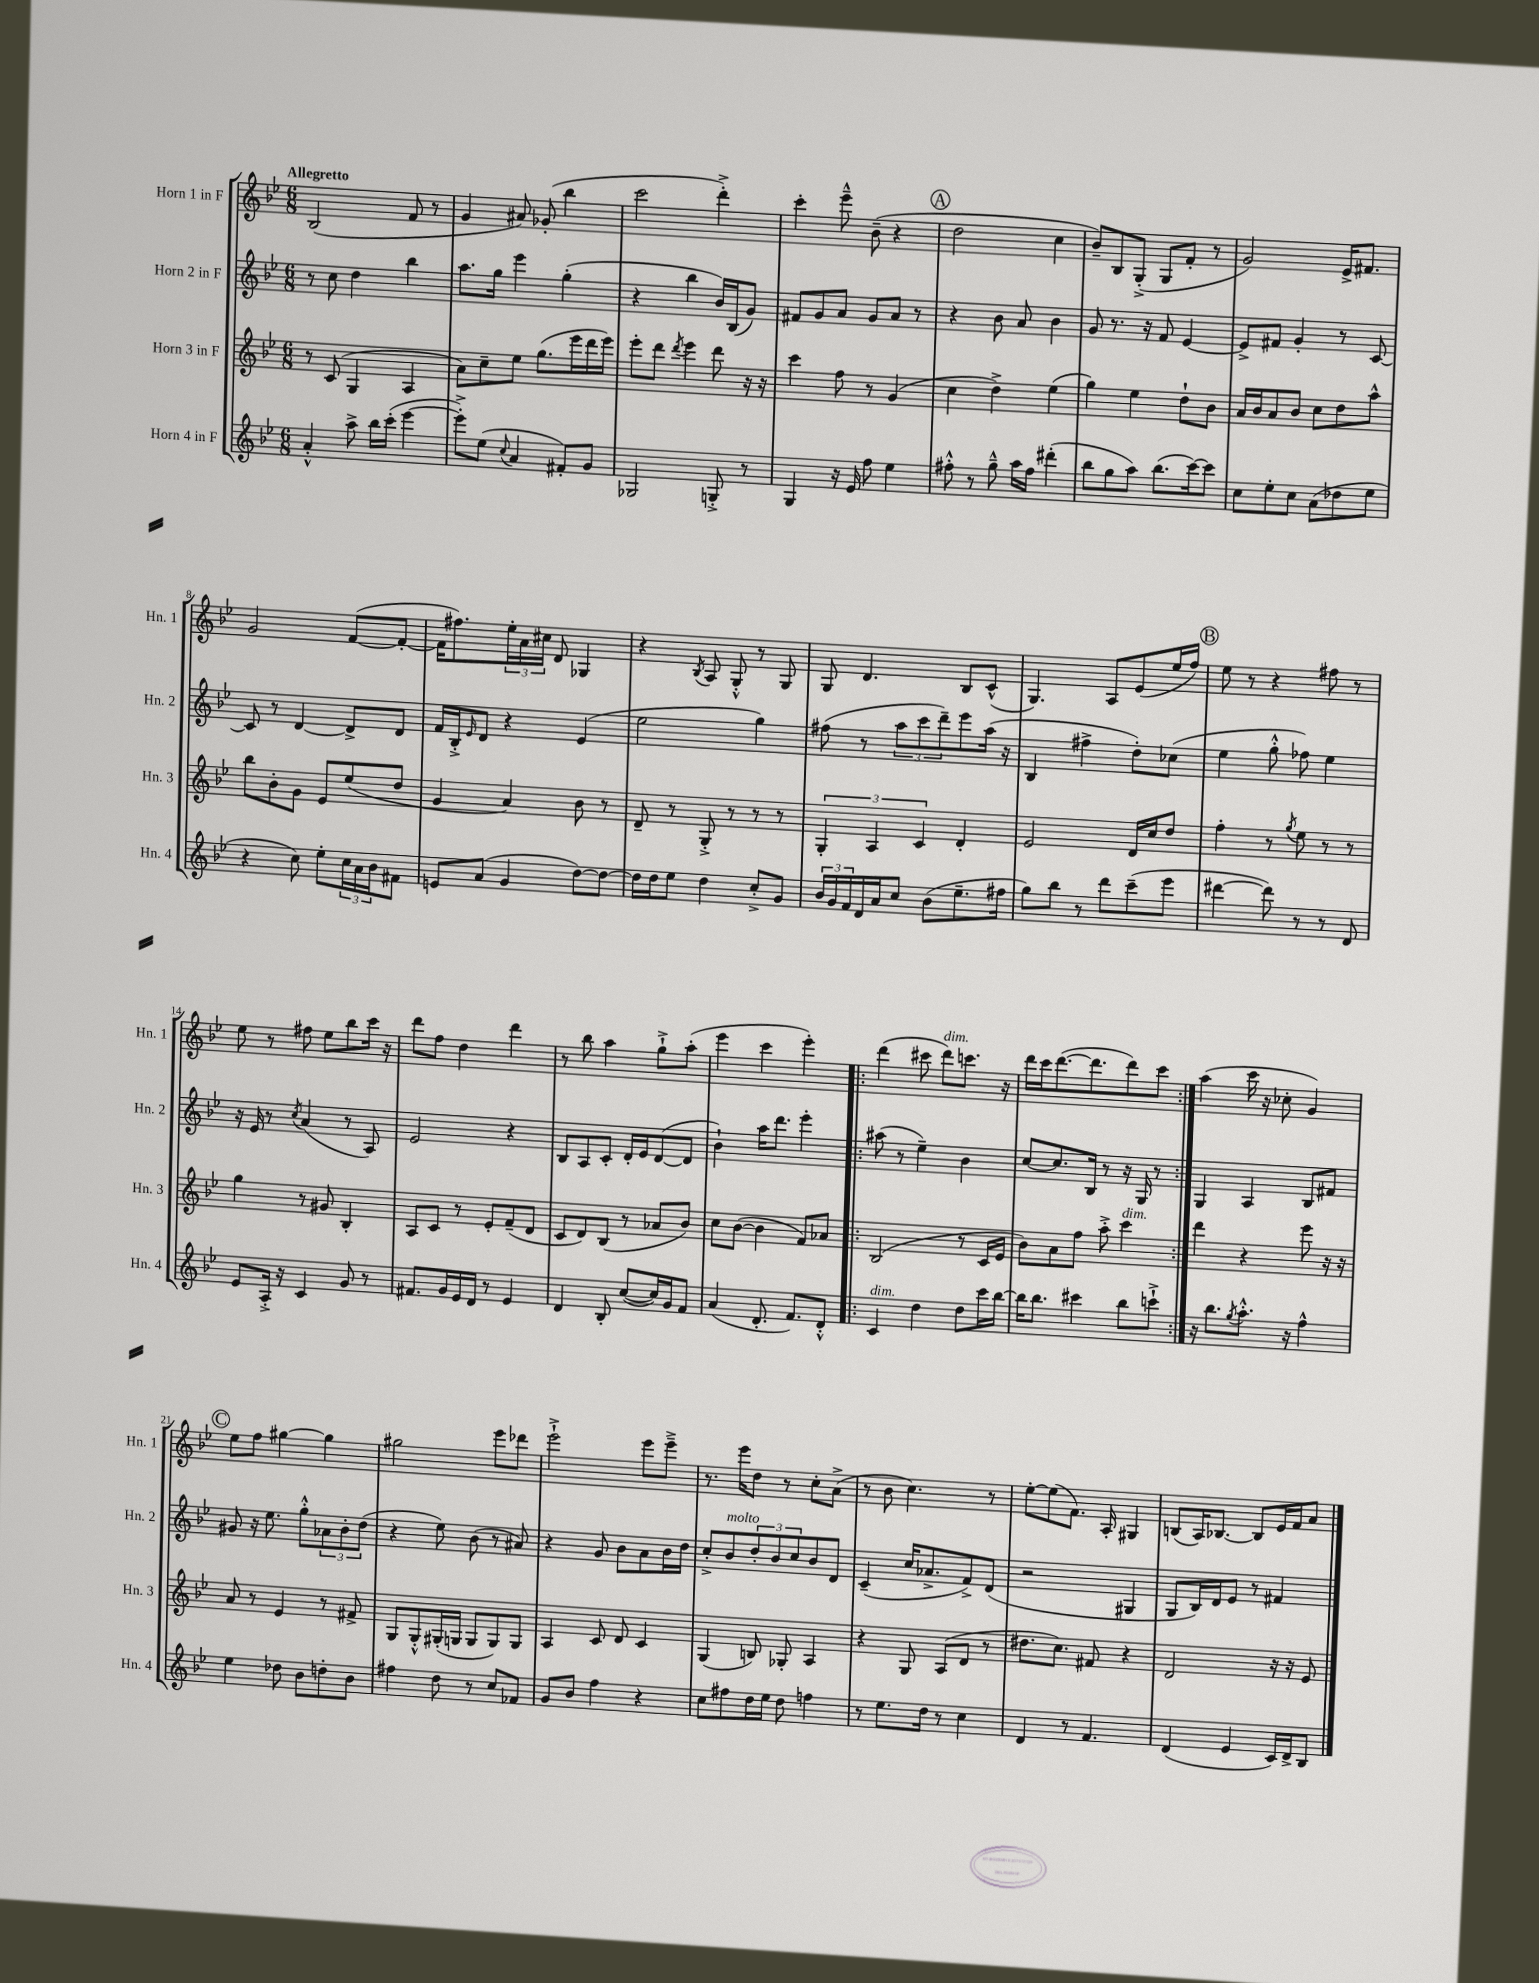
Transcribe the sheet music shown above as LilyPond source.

<<
\new StaffGroup <<
\new Staff = "s0" \with { instrumentName = "Horn 1 in F" shortInstrumentName = "Hn. 1" } {
    \clef treble \key bes \major \numericTimeSignature \time 6/8 \tempo "Allegretto"
    bes2( f'8 r8 |
    g'4 ais'8) ges'8-.( bes''4 |
    c'''2 d'''4-.->) |
    c'''4-. ees'''8---^ bes'8--( r4 |
    \mark \markup { \circle "A" } d''2 c''4 |
    bes'8--) bes8 g8-.->( g8 f'8-. r8 |
    g'2) ees'16-> fis'8. |
    g'2 f'8~( f'8~-. |
    f'16 fis''8.) \tuplet 3/2 { ees''16-. a'16 cis''16 } d'8 ges4 |
    r4 \acciaccatura { bes8 } a8 g8-.-^ r8 g8 |
    g8 d'4. bes8 c'8-^( |
    g4.) a8 ees'8( ees''16 f''16) |
    \mark \markup { \circle "B" } ees''8 r8 r4 fis''8 r8 |
    ees''8 r8 fis''8 ees''8 bes''8 c'''16 r16 |
    d'''8 f''8 d''4 d'''4 |
    r8 bes''8 a''4 g''8-!-> a''8-.( |
    ees'''4 c'''4 ees'''4-.) |
    \repeat volta 2 { d'''4( cis'''8 d'''8^\markup { \italic "dim." }) c'''8. r16 |
    d'''16 c'''16 d'''8.~( d'''8. d'''8) c'''8 | }
    a''4( c'''16 r16 ces''8-. g'4) |
    \mark \markup { \circle "C" } ees''8 f''8 gis''4~ gis''4 |
    gis''2 ees'''8 des'''8 |
    ees'''2-!-> ees'''8 ees'''8---> |
    r8. ees'''16 d''8 r8 c''8-. a'8->( |
    r8 bes'8 c''4.) r8 |
    ees''8~-. ees''8( f'8.) a16-. gis4 |
    b8( a16) bes8.~ bes8 ees'16 f'16 a'8 \bar "|." |
}
\new Staff = "s1" \with { instrumentName = "Horn 2 in F" shortInstrumentName = "Hn. 2" } {
    \clef treble \key bes \major \numericTimeSignature \time 6/8
    r8 c''8 d''4 bes''4 |
    a''8. g''16 ees'''4 g''4-.( |
    r4 bes''4 bes'16) bes16( g'8) |
    fis'8 g'8 a'8 g'8 a'8 r8 |
    \mark \markup { \circle "A" } r4 bes'8 a'8 bes'4 |
    g'8 r8. r16 f'8 ees'4~ |
    ees'8-> fis'8 g'4-. r8 c'8~ |
    c'8 r8 d'4~ d'8-> d'8 |
    f'16 bes16-.-> \grace { ees'16 } d'8 r4 ees'4( |
    ees''2 g''4) |
    fis''8( r8 \tuplet 3/2 { a''8 c'''8 d'''8--) } ees'''8 a''16( r16 |
    bes4 fis''4-> d''8-.) ces''8( |
    \mark \markup { \circle "B" } ees''4 g''8-.-^ fes''8) ees''4 |
    r16 ees'16 r8 \acciaccatura { c''8 } a'4( r8 a8) |
    ees'2 r4 |
    bes8 a8 c'8-. d'16-. ees'16 d'8~( d'8 |
    bes'4-!) a''16 d'''8. ees'''4-. |
    \repeat volta 2 { ais''8( r8 ees''4--) bes'4 |
    c''8~ c''8. bes16 r8 r16 g16 r8 | }
    g4 a4 bes8 fis'8 |
    \mark \markup { \circle "C" } gis'8 r16 ees''8. g''8-.-^ \tuplet 3/2 { aes'8 bes'8-. d''8( } |
    r4 ees''8) bes'8( r8 ais'8) |
    r4 g'8 bes'8 a'8 bes'16 d''16 |
    c''8-.-> bes'8^\markup { \italic "molto" } \tuplet 3/2 { d''8-. bes'8 c''8 } bes'8 d'8 |
    c'4--( c''16 aes'8.-> f'8->) d'8( |
    r2 gis4 |
    g8 bes16) d'16 ees'8 r8 fis'4 \bar "|." |
}
\new Staff = "s2" \with { instrumentName = "Horn 3 in F" shortInstrumentName = "Hn. 3" } {
    \clef treble \key bes \major \numericTimeSignature \time 6/8
    r8 c'8( g4 a4 |
    a'8) c''8-- ees''8 g''8.( ees'''16 d'''16 ees'''16) |
    ees'''8-. d'''8 \acciaccatura { d'''8 } ees'''4 d'''8 r16 r16 |
    c'''4 f''8 r8 g'4( |
    \mark \markup { \circle "A" } c''4 d''4->) ees''4( |
    g''4) ees''4 d''8-! bes'8 |
    a'16 bes'16 a'8 bes'8 c''8 d''8 a''8-^ |
    bes''8 bes'8-. g'8 ees'8 ees''8( d''8 |
    g'4 a'4) bes'8 r8 |
    d'8-- r8 g8-.-> r8 r8 r8 |
    \tuplet 3/2 { g4-. a4 c'4 } d'4-. |
    ees'2 d'16 c''16 d''8 |
    \mark \markup { \circle "B" } f''4-. r8 \acciaccatura { g''8 } ees''8 r8 r8 |
    g''4 r8 gis'8 bes4-. |
    a8 c'8 r8 ees'8-. f'8--( d'8 |
    c'8 d'8) bes8( r8 aes'8 bes'8) |
    c''8 bes'8~( bes'4 f'8) aes'8 |
    \repeat volta 2 { bes2( r8 c'16 ees'16 |
    bes'8) a'8 f''8 a''8-.-> c'''4^\markup { \italic "dim." } | }
    d'''4 r4 ees'''8 r16 r16 |
    \mark \markup { \circle "C" } a'8 r8 ees'4 r8 fis'8-> |
    g8 g8-.-^ gis16-.( g16 g8 g8) g8 |
    a4 c'8 d'8 c'4 |
    g4( b8) ges8-. a4 |
    r4 g8 a8( d'8 r8 |
    dis''8. c''8.) fis'8 r4 |
    d'2 r16 r16 ees'8 \bar "|." |
}
\new Staff = "s3" \with { instrumentName = "Horn 4 in F" shortInstrumentName = "Hn. 4" } {
    \clef treble \key bes \major \numericTimeSignature \time 6/8
    a'4-.-^ a''8-> bes''16 c'''16-.( ees'''4~ |
    ees'''8-.->) ees''8( \appoggiatura { c''8 } a'4 fis'8-.) g'8 |
    ges2 g8-.-> r8 |
    g4 r16 ees'16 f''8 ees''4 |
    \mark \markup { \circle "A" } fis''8-.-^ r8 g''8---^ a''16 fis''16 dis'''4-.( |
    bes''8 g''8 a''8) bes''8.( c'''16~) c'''8 |
    c''8 ees''8-. c''8 a'8( des''8 ees''8 |
    r4 c''8) ees''8-. \tuplet 3/2 { c''16 a'16 bes'16 } fis'8 |
    e'8 a'8( g'4 d''8~) d''8~ |
    d''16 d''16 ees''8 d''4 c''8-.-> g'8 |
    \tuplet 3/2 { bes'16 g'16 f'16 } d'16 a'16 c''8 bes'8( ees''8.-- fis''16 |
    g''8) bes''8 r8 d'''8 c'''8--( ees'''8 |
    \mark \markup { \circle "B" } dis'''4~ dis'''8) r8 r8 d'8 |
    ees'8 a16-.-> r16 c'4 g'8 r8 |
    fis'8. g'16 ees'16 d'16 r8 ees'4 |
    d'4 bes8-. c''8~( c''16) g'16 f'8 |
    a'4( d'8.-. f'8.) d'8-.-^ |
    \repeat volta 2 { c'4^\markup { \italic "dim." } d''4 d''8 c'''16 bes''16~ |
    bes''16 bes''8. cis'''4 bes''8 c'''8-!-> | }
    r16 bes''8. \acciaccatura { g''8 } a''8.-.-^ r16 f''4-^ |
    \mark \markup { \circle "C" } ees''4 des''8 bes'8 d''8-. bes'8 |
    fis''4 d''8 r8 c''8 fes'8 |
    g'8 bes'8 f''4 r4 |
    c''8 fis''8 d''16 ees''16 d''8 f''4 |
    r8 ees''8. d''16 r8 c''4 |
    d'4 r8 f'4. |
    d'4( ees'4 c'16) d'16-> bes8 \bar "|." |
}
>>
>>
